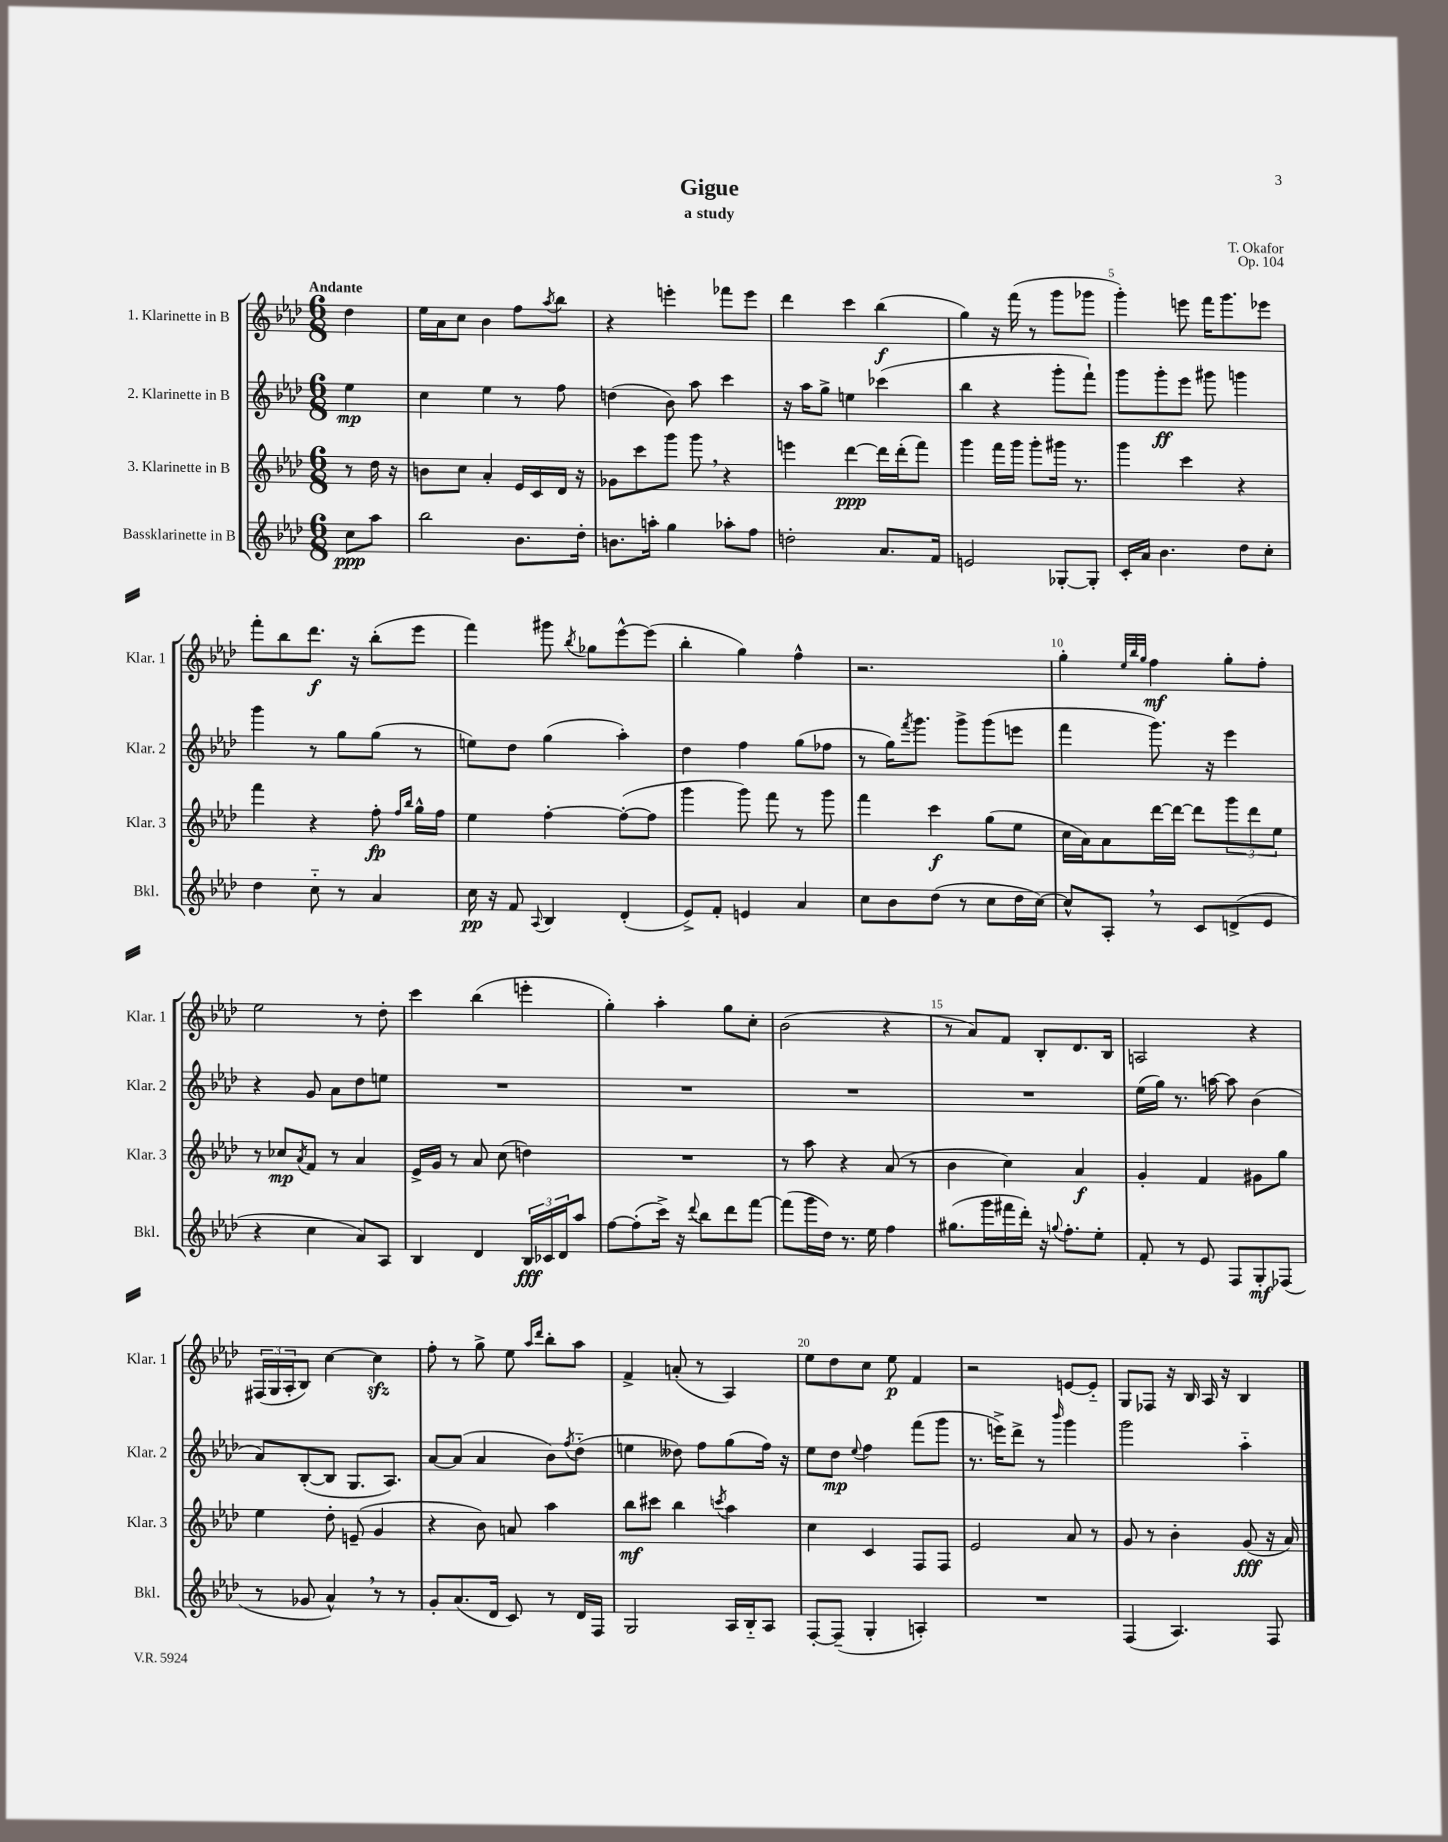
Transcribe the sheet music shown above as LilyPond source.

\header { title = "Gigue" composer = "T. Okafor" subtitle = "a study" opus = "Op. 104" }
<<
\new StaffGroup <<
\new Staff = "s0" \with { instrumentName = "1. Klarinette in B" shortInstrumentName = "Klar. 1" } {
    \clef treble \key aes \major \numericTimeSignature \time 6/8 \partial 4 \tempo "Andante"
    des''4 |
    ees''16 aes'16 c''8 bes'4 f''8 \acciaccatura { aes''8 } bes''8 |
    r4 e'''4-. fes'''8 e'''8 |
    des'''4 c'''4 bes''4\f( |
    g''4) r16 f'''16( r8 g'''8 ges'''8 |
    g'''4-.) e'''8 f'''16 g'''8. ees'''8 |
    f'''8-. bes''8 des'''8.\f r16 bes''8-.( ees'''8 |
    f'''4) gis'''8 \acciaccatura { bes''8 } ges''8 ees'''8~-^ ees'''8( |
    bes''4-. g''4) f''4-^ |
    r2. |
    g''4-. \grace { ees''32 bes''32 g''32 } f''4\mf g''8-. f''8-. |
    ees''2 r8 des''8-. |
    c'''4 bes''4( e'''4-. |
    g''4-.) aes''4-. g''8 c''8-. |
    bes'2( r4 |
    r8 aes'8) f'8 bes8-. des'8. bes16 |
    a2 r4 |
    \tuplet 3/2 { fis16( g16 aes16-. } bes8) c''4~ c''4\sfz |
    f''8-. r8 g''8-> ees''8 \grace { aes''16 des'''16 } bes''8-. aes''8 |
    f'4-> a'8-.( r8 aes4) |
    ees''8 des''8 c''8 ees''8\p f'4 |
    r2 e'8~ e'8-_ |
    g8 fes8 r16 bes16 aes16 r16 bes4 \bar "|." |
}
\new Staff = "s1" \with { instrumentName = "2. Klarinette in B" shortInstrumentName = "Klar. 2" } {
    \clef treble \key aes \major \numericTimeSignature \time 6/8 \partial 4
    ees''4\mp |
    c''4 ees''4 r8 f''8 |
    d''4( bes'8) aes''8 c'''4 |
    r16 aes''16 g''8-> e''4 ces'''4( |
    bes''4 r4 g'''8-. f'''8-!) |
    g'''8 g'''8-.\ff ees'''8 gis'''8 g'''4 |
    g'''4 r8 g''8 g''8( r8 |
    e''8) des''8 g''4( aes''4-.) |
    des''4 f''4 g''8( fes''8 |
    r8 g''16) \acciaccatura { f'''8 } g'''8. g'''8-> g'''8( e'''8 |
    f'''4 g'''8.) r16 ees'''4 |
    r4 g'8 aes'8 des''8 e''8 |
    R2. |
    R2. |
    R2. |
    R2. |
    ees''16( g''16) r8. a''16~ a''8 bes'4( |
    aes'8) bes8~-.( bes8 g8. aes8.) |
    aes'8~ aes'8( aes'4 bes'8) \acciaccatura { f''8 } des''8-_( |
    e''4 deses''8) f''8 g''8( f''16) r16 |
    ees''8 des''8\mp \appoggiatura { ees''8 } f''4 f'''8( g'''8 |
    r8. e'''16->) des'''8-> r8 \grace { bes'''16 } g'''4 |
    g'''2 aes''4-_ \bar "|." |
}
\new Staff = "s2" \with { instrumentName = "3. Klarinette in B" shortInstrumentName = "Klar. 3" } {
    \clef treble \key aes \major \numericTimeSignature \time 6/8 \partial 4
    r8 des''16 r16 |
    b'8 c''8 aes'4-. ees'16 c'16 des'16 r16 |
    ges'8 c'''8 g'''8 g'''8 \breathe r4 |
    e'''4 des'''4~\ppp des'''16 des'''16-.( f'''8) |
    g'''4 f'''16 g'''16 g'''8-. gis'''16 r8. |
    g'''4 c'''4 r4 |
    f'''4 r4 f''8-.\fp \grace { f''16 bes''16 } g''16-^ f''16 |
    ees''4 f''4~-. f''8~-.( f''8 |
    g'''4 g'''8) f'''8 r8 g'''8 |
    f'''4 c'''4\f g''8( ees''8 |
    c''16 aes'16) aes'8 des'''16~ des'''16~ des'''8 \tuplet 3/2 { g'''8 des'''8 ees''8 } |
    r8 ces''8\mp \acciaccatura { aes'8 } f'8 r8 aes'4 |
    ees'16-> g'16 r8 aes'8 c''8( d''4) |
    R2. |
    r8 aes''8 r4 aes'8( r8 |
    bes'4 c''4) aes'4\f |
    g'4-. f'4 gis'8 g''8 |
    ees''4 des''8-. e'8--( g'4 |
    r4 bes'8) a'8 aes''4 |
    bes''8\mf cis'''8 bes''4 \acciaccatura { c'''8 } aes''4 |
    c''4 c'4 f8 f8 |
    ees'2 aes'8 r8 |
    g'8 r8 bes'4-. g'8\fff( r16 aes'16) \bar "|." |
}
\new Staff = "s3" \with { instrumentName = "Bassklarinette in B" shortInstrumentName = "Bkl." } {
    \clef treble \key aes \major \numericTimeSignature \time 6/8 \partial 4
    c''8\ppp aes''8 |
    bes''2 bes'8. des''16-. |
    b'8. a''16-. g''4 aes''8-. f''8 |
    d''2-. aes'8. f'16 |
    e'2 ges8~-. ges8-. |
    c'16-. aes'16 bes'4. des''8 c''8-. |
    des''4 c''8-_ r8 aes'4 |
    c''16\pp r16 f'8 \appoggiatura { aes8 } bes4 des'4-.( |
    ees'8->) f'8-. e'4 aes'4 |
    c''8 bes'8 des''8( r8 c''8 des''16 c''16~) |
    c''8-^ aes8-. \breathe r8 c'8 d'8->( ees'8 |
    r4 c''4 aes'8) aes8 |
    bes4 des'4 \tuplet 3/2 { bes16\fff ces'16 des'16 } aes''8 |
    f''8~ f''8-.( c'''16->) r16 \appoggiatura { des'''8 } bes''8 des'''8 f'''8~ |
    f'''8( g'''16 des''16) r8. ees''16 f''4 |
    gis''8.( g'''16 fis'''16 des'''16-.) r16 \appoggiatura { g''8 } f''8.-. ees''8-. |
    f'8-. r8 ees'8 f8 g8-.\mf fes8( |
    r8 ges'8 aes'4-^) \breathe r8 r8 |
    g'8-. aes'8.( des'16 c'8) r8 des'16 f16 |
    g2 aes16 bes16-_ aes8 |
    f8~-. f8--( g4-. a4-.) |
    R2. |
    f4( aes4.) f8 \bar "|." |
}
>>
>>
\layout { \context { \Score \override BarNumber.break-visibility = ##(#f #t #t) barNumberVisibility = #(every-nth-bar-number-visible 5) } }
